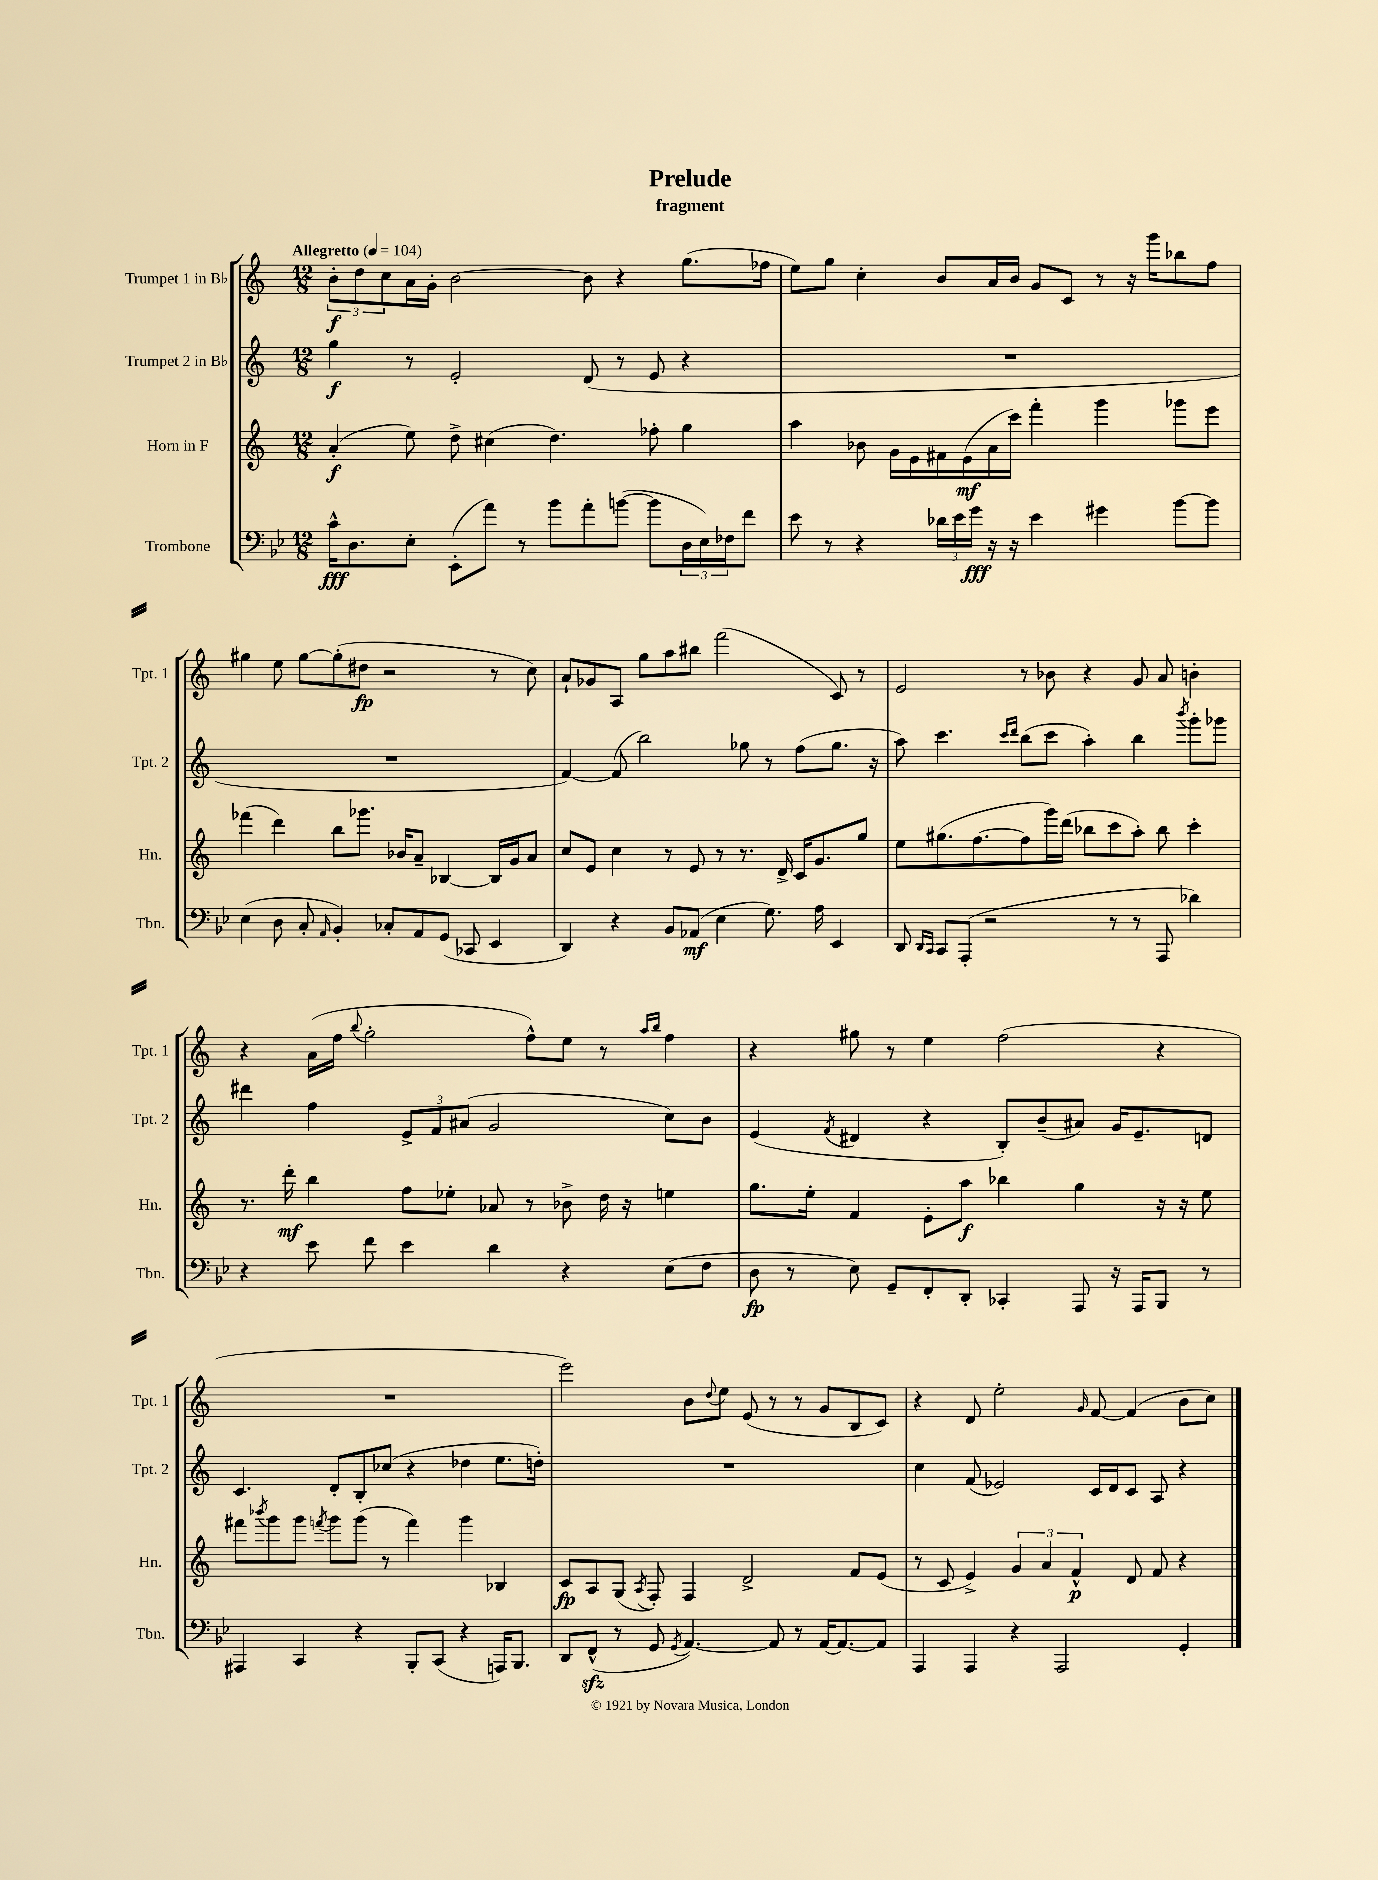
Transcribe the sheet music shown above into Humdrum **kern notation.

**kern	**dynam	**kern	**dynam	**kern	**dynam	**kern	**dynam
*part4	*part4	*part3	*part3	*part2	*part2	*part1	*part1
*staff4	*staff4	*staff3	*staff3	*staff2	*staff2	*staff1	*staff1
*I"Trombone	*	*I"Horn in F	*	*I"Trumpet 2 in B♭	*	*I"Trumpet 1 in B♭	*
*I'Tbn.	*	*I'Hn.	*	*I'Tpt. 2	*	*I'Tpt. 1	*
*clefF4	*	*clefG2	*	*clefG2	*	*clefG2	*
*k[b-e-]	*	*k[]	*	*k[]	*	*k[]	*
*M12/8	*	*M12/8	*	*M12/8	*	*M12/8	*
*MM104	*	*MM104	*	*MM104	*	*MM104	*
=1	=1	=1	=1	=1	=1	=1	=1
!	!	!	!	!	!	!LO:TX:a:B:t=Allegretto	!
16c^^\KL	fff	(4a'/	f	4gg\	f	12b'\L	f
8.D\	.	.	.	.	.	.	.
.	.	.	.	.	.	12dd\	.
.	.	.	.	.	.	12cc\	.
8E-'\J	.	8ee\)	.	8r	.	16a\L	.
.	.	.	.	.	.	16g'\JJ	.
(8EE-'\L	.	8dd^\	.	2e'/	.	[2b\	.
8a\J)	.	(4cc#X\	.	.	.	.	.
8r	.	.	.	.	.	.	.
8b-\L	.	4.dd\)	.	.	.	.	.
8a'\	.	.	.	(8d/	.	8b\]	.
([8bn\J	.	.	.	8r	.	4r	.
8b\L]	.	8ff-X'\	.	8e/	.	.	.
24D\L	.	4gg\	.	4r	.	(8.gg\L	.
24E-\)	.	.	.	.	.	.	.
24F-X\J	.	.	.	.	.	.	.
8f\J	.	.	.	.	.	.	.
.	.	.	.	.	.	16ff-X\Jk	.
=2	=2	=2	=2	=2	=2	=2	=2
8e-\	.	4aa\	.	1.r	.	8ee\L)	.
8r	.	.	.	.	.	8gg\J	.
4r	.	8b-X\	.	.	.	4cc'\	.
.	.	16g\LL	.	.	.	.	.
.	.	16e\	.	.	.	.	.
24d-X\LL	.	16f#X\	.	.	.	8b/L	.
24e-\	.	.	.	.	.	.	.
.	.	(16e\	mf	.	.	.	.
24g\JJ	fff	.	.	.	.	.	.
16r	.	16a\	.	.	.	16a/L	.
16r	.	16ccc\JJ)	.	.	.	16b/JJ	.
4e-\	.	4fff'\	.	.	.	8g/L	.
.	.	.	.	.	.	8c/J	.
4g#X\	.	4ggg\	.	.	.	8r	.
.	.	.	.	.	.	16r	.
.	.	.	.	.	.	16ggg\KL	.
[8b-\L	.	8ggg-X\L	.	.	.	8bb-X\	.
8b-\J]	.	8eee\J	.	.	.	8ff\J	.
!!LO:LB:g=z
=3	=3	=3	=3	=3	=3	=3	=3
(4E-\	.	(4fff-X\	.	1.r	.	4gg#X\	.
8D\	.	4ddd\)	.	.	.	8ee\	.
8C'/	.	.	.	.	.	[8gg#\L	.
16qqAA/	.	.	.	.	.	.	.
4BB-'/)	.	8bb\L	.	.	.	(8gg#'\]	.
.	.	8.ggg-X\J	.	.	.	8dd#X\J	fp
8C-X'/L	.	.	.	.	.	2r	.
.	.	16b-X/KL	.	.	.	.	.
8AA/	.	8a~/J	.	.	.	.	.
(8GG/J	.	[4B-X/	.	.	.	.	.
8CC-X/	.	.	.	.	.	.	.
4EE-/	.	16B-/LL]	.	.	.	8r	.
.	.	16g/J	.	.	.	.	.
.	.	8a/J	.	.	.	8cc\)	.
=4	=4	=4	=4	=4	=4	=4	=4
4DD/)	.	8cc/L	.	[4f/)	.	8a`/L	.
.	.	8e/J	.	.	.	8g-X/	.
4r	.	4cc\	.	(8f/]	.	8A/J	.
.	.	.	.	2bb\)	.	8gg\L	.
8BB-/L	.	8r	.	.	.	8aa\	.
(8AA-X/J	mf	8e/	.	.	.	8bb#X\J	.
4E-\	.	8r	.	.	.	(2fff\	.
.	.	8.r	.	8gg-X\	.	.	.
8.G\)	.	.	.	8r	.	.	.
.	.	16d^/	.	.	.	.	.
.	.	16c/KL	.	(8ff\L	.	.	.
16A\	.	8.g/	.	.	.	.	.
4EE-/	.	.	.	8.gg-\J	.	8c/)	.
.	.	8gg/J	.	.	.	8r	.
.	.	.	.	16r	.	.	.
=5	=5	=5	=5	=5	=5	=5	=5
8DD/	.	8ee\L	.	8aa\)	.	2e/	.
16qqDD/LL	.	.	.	.	.	.	.
16qqCC/JJ	.	.	.	.	.	.	.
8CC/L	.	(8.gg#X\	.	4.ccc\	.	.	.
(8AAA'/J	.	.	.	.	.	.	.
.	.	[8.ff\	.	.	.	.	.
2r	.	.	.	.	.	.	.
.	.	.	.	16qqccc/LL	.	.	.
.	.	.	.	16qqddd/JJ	.	.	.
.	.	8ff\]	.	(8bb\L	.	8r	.
.	.	16ggg\L)	.	8ccc\J	.	8b-X\	.
.	.	(16ddd\JJ	.	.	.	.	.
.	.	8bb-X\L	.	4aa'\)	.	4r	.
8r	.	8ccc\	.	.	.	.	.
8r	.	8aa'\J)	.	4bb\	.	8g/	.
8AAA/	.	8bb-\	.	.	.	8a/	.
.	.	.	.	8qbbb/	.	.	.
4d-X\)	.	4ccc'\	.	8ggg'\L	.	4bn'\	.
.	.	.	.	8ggg-X\J	.	.	.
!!LO:LB:g=z
=6	=6	=6	=6	=6	=6	=6	=6
4r	.	8.r	.	4ddd#X\	.	4r	.
.	.	16ddd'\	mf	.	.	.	.
8e-\	.	4bb\	.	4ff\	.	(16a\LL	.
.	.	.	.	.	.	16ff\JJ	.
.	.	.	.	.	.	8qqbb/	.
8f\	.	.	.	.	.	2gg'\	.
4e-\	.	8ff\L	.	12e^/L	.	.	.
.	.	.	.	12f/	.	.	.
.	.	8ee-X'\J	.	.	.	.	.
.	.	.	.	(12a#X/J	.	.	.
4d\	.	8a-X/	.	2g/	.	.	.
.	.	8r	.	.	.	8ff^^\L)	.
4r	.	8b-X^\	.	.	.	8ee\J	.
.	.	16dd\	.	.	.	8r	.
.	.	16r	.	.	.	.	.
.	.	.	.	.	.	16qqaa/LL	.
.	.	.	.	.	.	16qqbb/JJ	.
(8E-\L	.	4een\	.	8cc\L)	.	4ff\	.
8F\J	.	.	.	8b\J	.	.	.
=7	=7	=7	=7	=7	=7	=7	=7
8D\	fp	8.gg\L	.	(4e/	.	4r	.
8r	.	.	.	.	.	.	.
.	.	16ee'\Jk	.	.	.	.	.
.	.	.	.	8qf/	.	.	.
8E-\)	.	4f/	.	4d#X/	.	8gg#X\	.
8GG~/L	.	.	.	.	.	8r	.
8FF'/	.	8e'\L	.	4r	.	4ee\	.
8DD'/J	.	8aa\J	f	.	.	.	.
4CC-X'/	.	4bb-X\	.	8B'/L)	.	(2ff\	.
.	.	.	.	(8b~/	.	.	.
8AAA/	.	4gg\	.	8a#X/J)	.	.	.
16r	.	.	.	16g/KL	.	.	.
16AAA/KL	.	.	.	8.e~/	.	.	.
8BBB-/J	.	16r	.	.	.	4r	.
.	.	16r	.	.	.	.	.
8r	.	8ee\	.	8dn/J	.	.	.
!!LO:LB:g=z
=8	=8	=8	=8	=8	=8	=8	=8
4AAA#X/	.	8fff#X\L	.	4.c/	.	1.r	.
.	.	8qbbb-X/	.	.	.	.	.
.	.	8ggg\	.	.	.	.	.
4CC/	.	8ggg\J	.	.	.	.	.
.	.	8qfffn/	.	.	.	.	.
.	.	8ggg\L	.	8d'/L	.	.	.
4r	.	(8ggg\J	.	8B'/	.	.	.
.	.	8r	.	(8cc-X/J	.	.	.
8BBB-'/L	.	4fff\)	.	4r	.	.	.
(8CC/J	.	.	.	.	.	.	.
4r	.	4ggg\	.	4dd-X\	.	.	.
16AAAn/KL)	.	4B-X/	.	8.ee\L	.	.	.
8.BBB-/J	.	.	.	.	.	.	.
.	.	.	.	16ddn'\Jk)	.	.	.
=9	=9	=9	=9	=9	=9	=9	=9
8DD/L	.	8c/L	fp	1.r	.	2eee\)	.
(8FFzz^^/J	.	8A/	.	.	.	.	.
8r	.	(8G/J	.	.	.	.	.
.	.	8qA/	.	.	.	.	.
8GG/	.	8F'/)	.	.	.	.	.
8qGG/	.	.	.	.	.	.	.
[4.AA/)	.	4F/	.	.	.	8b\L	.
.	.	.	.	.	.	8qqdd/	.
.	.	.	.	.	.	8ee\J	.
.	.	2d^/	.	.	.	(8e/	.
8AA/]	.	.	.	.	.	8r	.
8r	.	.	.	.	.	8r	.
[16AA/KL	.	.	.	.	.	8g/L	.
8.AA/_	.	.	.	.	.	.	.
.	.	8f/L	.	.	.	8B/	.
8AA/J]	.	(8e/J	.	.	.	8c/J)	.
=10	=10	=10	=10	=10	=10	=10	=10
4AAA/	.	8r	.	4cc\	.	4r	.
.	.	8c/	.	.	.	.	.
4AAA/	.	4e^/)	.	(8f/	.	8d/	.
.	.	.	.	2e-X/)	.	2ee'\	.
4r	.	6g/	.	.	.	.	.
.	.	6a/	.	.	.	.	.
2AAA/	.	.	.	.	.	.	.
.	.	6f^^/	p	.	.	.	.
.	.	.	.	.	.	16qqg/	.
.	.	.	.	16c/LL	.	[8f/	.
.	.	.	.	16d/J	.	.	.
.	.	8d/	.	8c/J	.	(4f/]	.
.	.	8f/	.	8A/	.	.	.
4GG'/	.	4r	.	4r	.	8b\L	.
.	.	.	.	.	.	8cc\J)	.
==	==	==	==	==	==	==	==
*-	*-	*-	*-	*-	*-	*-	*-
